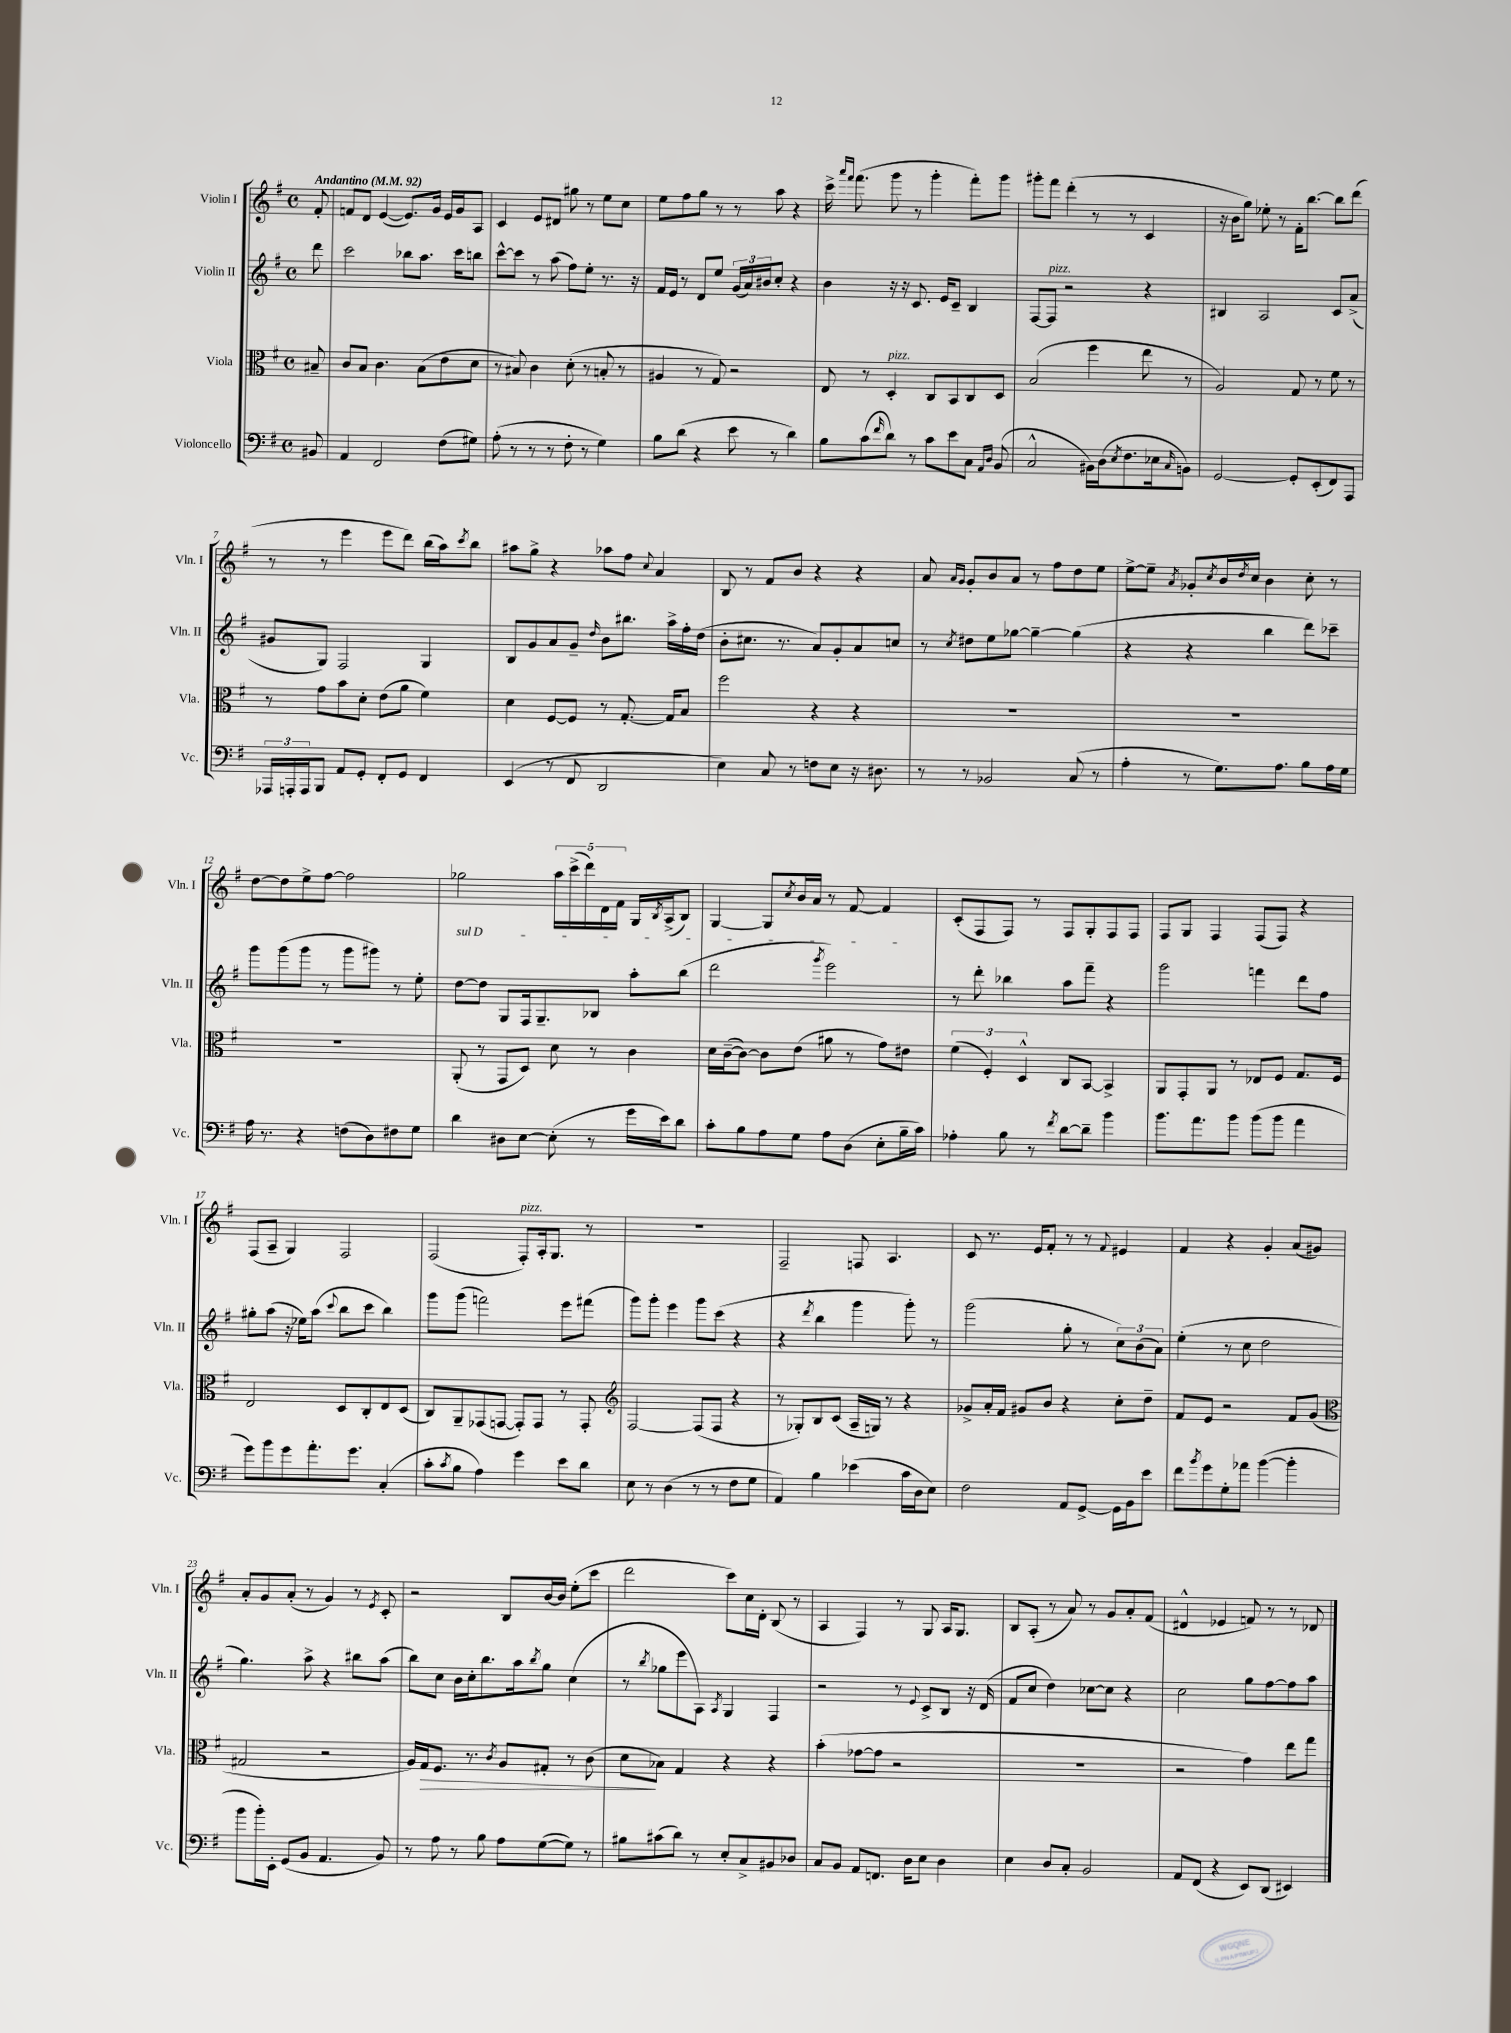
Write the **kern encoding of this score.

**kern	**kern	**kern	**kern
*staff4	*staff3	*staff2	*staff1
*clefF4	*clefC3	*clefG2	*clefG2
*k[f#]	*k[f#]	*k[f#]	*k[f#]
*M4/4	*M4/4	*M4/4	*M4/4
*met(c)	*met(c)	*met(c)	*met(c)
*MM92	*MM92	*MM92	*MM92
8BB#	8B#~	8ddd	8f#'
=	=	=	=
4AA	8c	2ccc	8f
.	8B	.	8d
2FF#	4.c	.	([4e
.	.	8bb-	8.e])
.	(8B	8.aa	.
.	.	.	16g
(8F#	8e	.	16e
.	.	16ccc	16g
8G#)	8d	8bb	8A
=	=	=	=
(8A'	8r	[8ccc^^	4c
8r	8B#)	8ccc]	.
8r	4c	8r	8e
8r	.	(8aa	8d#
8F#'	(8d'	8ff#)	8gg#
8r	8r	8ee'	8r
4G)	8B'	8.r	8ee
.	8r	.	8cc
.	.	16r	.
=	=	=	=
8B	4A#	16f#	8ee
.	.	16e	.
(8d	.	8r	8ff#
4r	8r	8d	8gg
.	8G)	8ee	8r
8e	2r	(24g	8r
.	.	24a)	.
.	.	24b#	.
8r	.	8cc'	8aa
4d)	.	4r	4r
=	=	=	=
8B	8E	4b	16ccc^
.	.	.	16qqaaa
.	.	.	16qqfff#
.	.	.	(8.fff#
(8c	8r	.	.
16qqf#	.	.	.
8d)	4D'	16r	8ggg
.	.	16r	.
8r	.	8.c	8r
8c	8C	.	4ggg'
.	.	16e	.
8e	8BB	8c~	.
8C	8C	4B	8fff#')
16qqAA	.	.	.
16qqD	.	.	.
(8BB	8D	.	8ggg
=	=	=	=
2C^^	(2B	[8F#	8ggg#'
.	.	8F#]	8fff#
.	.	2r	(4ddd'
16BB#)	4ff#	.	8r
(16D	.	.	.
8qE	.	.	.
8.F#	.	.	8r
.	8ee	4r	4c
16E-	.	.	.
16qqC	.	.	.
8BB)	8r	.	.
=	=	=	=
[2GG	2A)	4B#	16r
.	.	.	16b
.	.	.	8gg)
.	.	2A	8ee-'
.	.	.	8r
8GG']	8G	.	16f#'
.	.	.	[8.bb
(8EE'	8r	.	.
8FF#)	8f#	8c	8bb]
8AAA	8r	(8a^	(8ddd
=	=	=	=
24AAA-	8r	8g#	8r
24AAA'	.	.	.
24AAA	.	.	.
8BBB	8g	8G)	8r
8AA	8b	2F#	4eee
8GG'	8d'	.	.
8FF#'	(8e	.	8eee
8GG	8a	.	8ddd)
4FF#	4f#)	4G	(16bb
.	.	.	16aa)
.	.	.	8qccc
.	.	.	8bb
=	=	=	=
(4EE	4d	8B	8aa#
.	.	8g	8gg^
8r	[8F#	8a	4r
8FF#	8F#]	8g~	.
.	.	16qqdd	.
2DD	8r	8b	8aa-
.	[8.G'	8.bb#	8ff#
.	.	.	8qqcc
.	.	.	4a
.	16G]	16aa^	.
.	8B	16ff#'	.
.	.	(16dd	.
=	=	=	=
4E)	2ff#	8b'	8B
.	.	8.cc#	8r
8C	.	.	8f#
.	.	8.r	.
8r	.	.	8b
8F	4r	8a)	4r
8E	.	8g'	.
16r	4r	8a	4r
8.D#	.	.	.
.	.	8cc	.
=	=	=	=
8r	1r	8r	8a
.	.	.	16qqa
.	.	8qcc	16qqg
8r	.	8dd#	8g'
2BB-	.	8ee	8b
.	.	[8gg-	8a
.	.	4gg-~_	8r
.	.	.	8ff#
(8C	.	(4gg-]	8dd
8r	.	.	8ee
=	=	=	=
4A'	1r	4r	[8ee^
.	.	.	8ee~]
.	.	.	8qa
8r	.	4r	8g-'
.	.	.	8qcc
8.G)	.	.	16b
.	.	.	8qdd
.	.	.	16cc
.	.	4bb	4b
8.A	.	.	.
8B	.	8ddd)	8cc'
16A	.	8ccc-~	8r
16G	.	.	.
=	=	=	=
16A	1r	8ggg	[8dd
8.r	.	.	.
.	.	(8ggg	8dd]
4r	.	8ggg	8ee^
.	.	8r	[8ff#
(8F	.	8ggg	2ff#]
8D)	.	8ggg#)	.
8F#	.	8r	.
8G	.	8ee'	.
=	=	=	=
4d	(8AA'	[8dd	2gg-
.	8r	8dd]	.
8D#	8GG	8G	.
[8E	8D)	16F#	.
.	.	8.G~	.
(8E']	8d	.	20aa
.	.	.	(20ccc^
.	.	.	20ddd)
8r	8r	8B-	.
.	.	.	20d
.	.	.	20f#
16g	4c	8aa'	16G
.	.	.	8qB
16e)	.	.	(16A^
8d	.	(8bb	8B)
=	=	=	=
8c'	16d	2ddd	[4G
.	([16c~	.	.
8B	8c_)	.	.
8A	8c]	.	8G]
.	.	.	8qcc
8G	(8e	.	16b
.	.	.	16a
.	.	8qggg	.
8A	8a#	2eee)	8r
(8D	8r	.	[8f#
8E'	8g)	.	4f#]
16B~	8e#	.	.
16c)	.	.	.
=	=	=	=
4A-'	(6f#	8r	(8c'
.	.	8ddd'	8F#
.	6F#')	.	.
8B	.	4bb-	8F#)
.	6D^^	.	.
8r	.	.	8r
8qf#	.	.	.
[8d	8C	8aa	8F#
8d~]	[8BB	8fff#~	8G'
4b	4BB^]	4r	8F#
.	.	.	8F#
=	=	=	=
8.b	8AA	2ggg	8F#
.	8GG'	.	8G
8.a	.	.	.
.	8AA	.	4F#
8b	8r	.	.
(8b	8E-	4fff	(8F#
8b	8F#	.	8F#)
4a	8.G	8ddd	4r
.	.	8ff#	.
.	16F#	.	.
=	=	=	=
8g)	2E	8gg#'	(8F#
8b	.	(8aa	8A~
8g	.	16r	4G)
.	.	16ee-)	.
8.a'	.	(8aa	.
.	.	8qqccc	.
.	8D	8bb	2F#
8.g	.	.	.
.	8C'	8ccc	.
(4C'	8E	4bb)	.
.	(8D	.	.
=	=	=	=
8c'	8C)	8ggg	(2F#
8qc	.	.	.
8B	8AA~	(8ggg	.
4A)	(8GG-	2fff)	.
.	[8GG	.	.
4g	8GG'])	.	8F#')
.	8GG	.	16A'
.	.	.	8.G
8e	8r	8eee	.
8d	8GG'	(8fff#	8r
=	=	=	=
*	*clefG2	*	*
8E	[2F#	8ggg)	1r
8r	.	8ggg'	.
(4D	.	4eee	.
8r	(8F#]	8ggg	.
8r	8F#	(8ccc	.
8F#	4r	4r	.
8G	.	.	.
=	=	=	=
4AA)	8r	4r	2F#~
.	8G-')	.	.
.	.	8qddd	.
4B	8B	4bb	.
.	(8c	.	.
(4e-	16A~	4ggg	8F
.	16G)	.	.
.	8r	.	4.A
16c	4r	8ggg')	.
16D	.	.	.
8E)	.	8r	.
=	=	=	=
2F#	8g-^	(2ggg	8c
.	16a'	.	8.r
.	16f#	.	.
.	8g#	.	.
.	.	.	16e
.	8b	.	8f#'
8AA	4r	8gg'	8r
[8GG^	.	8r	8r
.	.	.	8qqf#
16GG]	8cc'	12cc)	4e#
16BB	.	.	.
.	.	(12b	.
8e	8dd~	.	.
.	.	12a)	.
=	=	=	=
8f#	8f#	(4ee'	4f#
8qb	.	.	.
8g	8e	.	.
8G'	2r	8r	4r
8a-	.	8cc	.
([4b	.	2dd	4g'
4b']	8f#	.	(8a
.	(8g	.	8g#)
=	=	=	=
*	*clefC3	*	*
8b	2G#	4.gg)	8a'
16b')	.	.	8g
16EE'	.	.	.
(8GG	.	.	(8a'
8BB	.	8aa^	8r
4.AA	2r	4r	4g)
.	.	8bb#	8r
.	.	.	8qe
8BB)	.	(8aa	8c'
=	=	=	=
8r	16A)	8bb)	2r
.	16G	.	.
8A	8.F#	8cc	.
8r	.	16b	.
.	8.r	16cc'	.
8B	.	8.bb	.
.	8qc	.	.
8A	8A	.	8B
.	.	16aa	.
.	.	8qbb	.
([8G	8G#'	8gg	[16b
.	.	.	16b]
8G])	8r	(4cc	(8ee'
8r	(8c	.	8ccc
=	=	=	=
8B#	8d	8r	2ddd
.	.	8qbb	.
(8c#	8B-)	8gg-	.
8d)	4G	8eee	.
8r	.	8A)	.
.	.	8qA	.
8E'	4r	4G	8ccc)
8C^	.	.	16cc
.	.	.	16d'
8BB#	4r	4F#	(8B
8D-	.	.	8r
=	=	=	=
8C	(4b'	2r	4A
8BB	.	.	.
8AA	[8g-	.	4F#)
8.FF	8g-]	.	.
.	2r	8r	8r
16D	.	.	.
.	.	8qqe	.
8E	.	8c^	8G
4D	.	8B	16A
.	.	.	8.G
.	.	16r	.
.	.	(16d	.
=	=	=	=
4E	1r	8f#	8B
.	.	8cc	(8A'
8D	.	4dd)	8r
8C'	.	.	8a)
2BB	.	[8cc-	8r
.	.	8cc-]	8g
.	.	4r	8a'
.	.	.	(8f#
=	=	=	=
8AA	2r	2cc	4d#^^
(8FF#	.	.	.
4r	.	.	4e-
8EE)	4g)	8gg	8f)
(8DD	.	[8ff#	8r
4EE#)	8ee	8ff#]	8r
.	8gg	8aa	8d-
==	==	==	==
*-	*-	*-	*-
